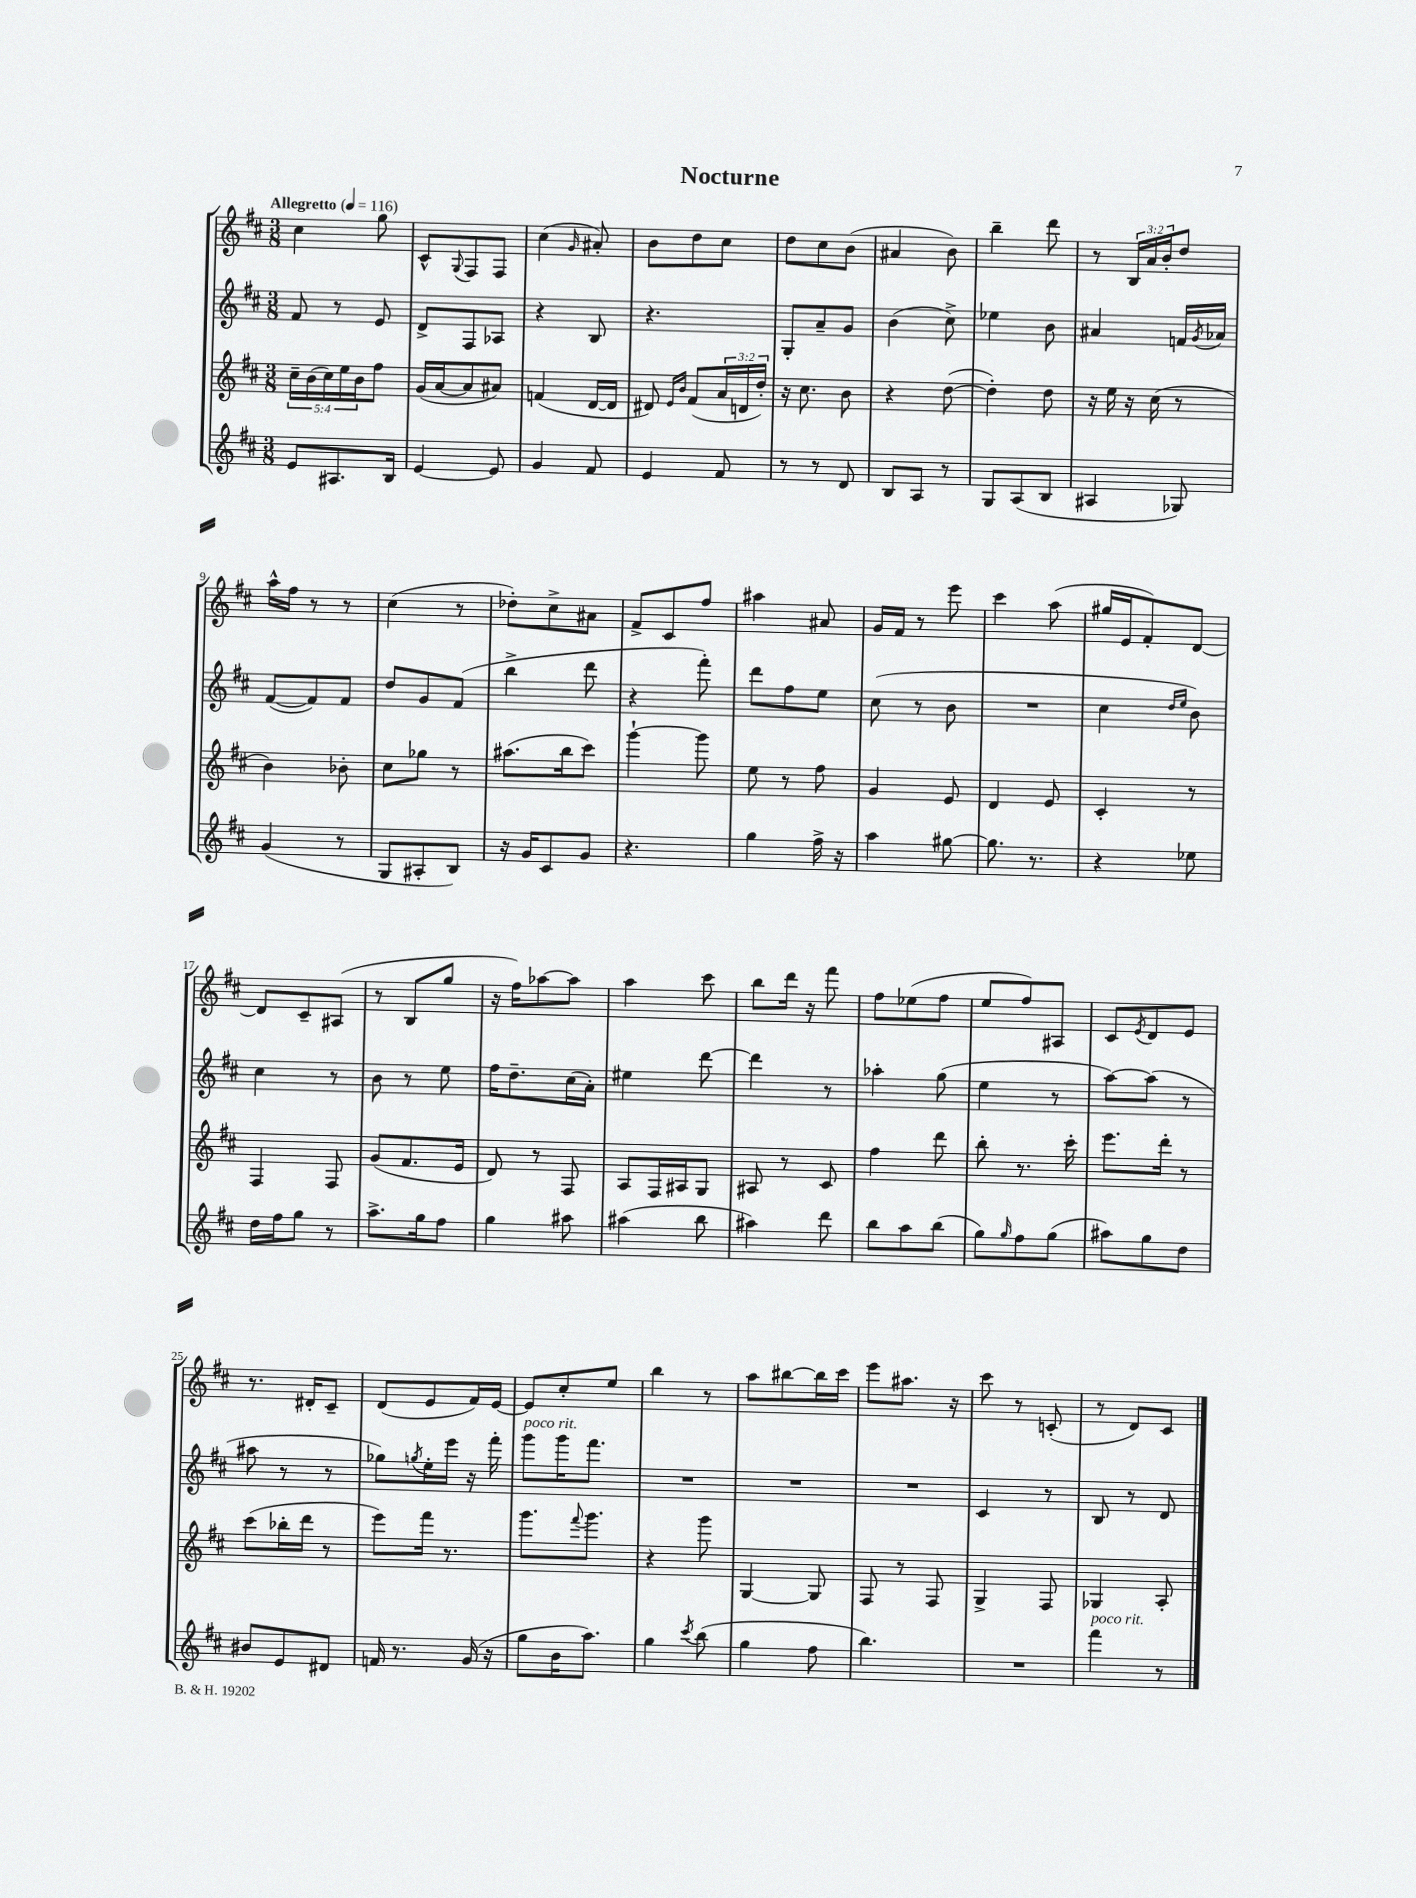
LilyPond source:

\header { title = "Nocturne" }
<<
\new StaffGroup <<
\new Staff = "s0" {
    \clef treble \key d \major \numericTimeSignature \time 3/8 \override Staff.TupletNumber.text = #tuplet-number::calc-fraction-text \tempo "Allegretto" 4 = 116
    cis''4 g''8 |
    cis'8-^ \appoggiatura { g8 } fis8 fis8 |
    cis''4( \grace { g'16 } ais'8-.) |
    b'8 d''8 cis''8 |
    d''8 cis''8 b'8( |
    ais'4 b'8) |
    b''4-- d'''8 |
    r8 \tuplet 3/2 { b16 a'16 b'16-. } d''8 |
    a''16-^ fis''16 r8 r8 |
    cis''4( r8 |
    des''8-.) cis''8-> ais'8 |
    fis'8-> cis'8 fis''8 |
    ais''4 ais'8 |
    g'16 fis'16 r8 e'''8 |
    cis'''4 a''8( |
    gis''16 e'16 fis'8-.) d'8~ |
    d'8 cis'8-- ais8( |
    r8 b8 g''8 |
    r16 fis''16) aes''8~ aes''8 |
    a''4 cis'''8 |
    b''8 d'''16 r16 fis'''8 |
    fis''8 ees''8( fis''8 |
    e''8 fis''8) ais8 |
    cis'8 \acciaccatura { e'8 } d'8 e'8 |
    r8. dis'16-. cis'8-- |
    d'8( e'8 fis'16) e'16~ |
    e'8 cis''8-. e''8 |
    b''4 r8 |
    a''8 bis''8~ bis''16 cis'''16 |
    e'''8 ais''8. r16 |
    cis'''8 r8 c'8-.( |
    r8 d'8) cis'8 \bar "|." |
}
\new Staff = "s1" {
    \clef treble \key d \major \numericTimeSignature \time 3/8
    fis'8 r8 e'8 |
    d'8-> fis8 aes8 |
    r4 b8 |
    r4. |
    g8-. a'8-- g'8 |
    b'4( cis''8->) |
    ees''4 b'8 |
    ais'4 f'16 \acciaccatura { g'8 } aes'16 |
    fis'8~( fis'8) fis'8 |
    d''8 g'8 fis'8( |
    b''4-> d'''8 |
    r4 fis'''8-.) |
    d'''8 fis''8 e''8 |
    cis''8( r8 b'8 |
    R4. |
    cis''4 \grace { d''16 e''16 } b'8) |
    cis''4 r8 |
    b'8 r8 e''8 |
    fis''16 d''8.-- cis''16( a'16-.) |
    eis''4 d'''8~ |
    d'''4 r8 |
    aes''4-. g''8( |
    e''4 r8 |
    a''8~) a''8( r8 |
    ais''8 r8 r8 |
    ges''8) \acciaccatura { g''8 } e''16-. e'''16 r16 fis'''16-. |
    g'''8^\markup { \italic "poco rit." } g'''16 fis'''8. |
    R4. |
    R4. |
    R4. |
    cis'4 r8 |
    b8 r8 d'8 \bar "|." |
}
\new Staff = "s2" {
    \clef treble \key d \major \numericTimeSignature \time 3/8 \override Staff.TupletNumber.text = #tuplet-number::calc-fraction-text
    \tuplet 5/4 { cis''16-- b'16( cis''16) e''16 b'16 } fis''8 |
    g'16( a'16~ a'8 ais'8) |
    f'4( d'16~ d'16 |
    dis'8) \grace { e'16 b'16 } fis'8( \tuplet 3/2 { a'16 d'16 d''16-.) } |
    r16 cis''8. b'8 |
    r4 d''8~( |
    d''4-.) d''8 |
    r16 e''16 r16 cis''16( r8 |
    b'4) bes'8-. |
    cis''8 ges''8 r8 |
    ais''8.( b''16 cis'''8) |
    g'''4~-! g'''8 |
    e''8 r8 fis''8 |
    g'4 e'8 |
    d'4 e'8 |
    cis'4-. r8 |
    fis4 fis8 |
    g'8( fis'8. e'16 |
    d'8) r8 fis8 |
    a8 fis16 ais16 g8 |
    ais8 r8 cis'8 |
    fis''4 d'''8 |
    b''8-. r8. cis'''16-. |
    e'''8. d'''16-. r8 |
    cis'''8( bes''16-. d'''16 r8 |
    e'''8) fis'''16 r8. |
    g'''8. \appoggiatura { fis'''8 } g'''8. |
    r4 g'''8 |
    g4~ g8 |
    fis8 r8 fis8 |
    g4-> fis8 |
    ges4 a8-. \bar "|." |
}
\new Staff = "s3" {
    \clef treble \key d \major \numericTimeSignature \time 3/8
    e'8 ais8. b16 |
    e'4~ e'8 |
    g'4 fis'8 |
    e'4 fis'8 |
    r8 r8 d'8 |
    b8 a8 r8 |
    g8 a8( b8 |
    ais4 ges8) |
    g'4( r8 |
    g8 ais8-. b8) |
    r16 g'16 cis'8 g'8 |
    r4. |
    g''4 fis''16-> r16 |
    a''4 gis''8~ |
    gis''8. r8. |
    r4 ees''8 |
    d''16 fis''16 g''8 r8 |
    a''8.-> g''16 fis''8 |
    g''4 ais''8 |
    ais''4( b''8 |
    ais''4) d'''8 |
    b''8 a''8 b''8( |
    g''8) \grace { g''16 } fis''8 g''8( |
    ais''8) g''8 d''8 |
    bis'8 e'8 dis'8 |
    f'16 r8. g'16( r16 |
    g''8 b'16 a''8.) |
    g''4 \acciaccatura { cis'''8 } b''8( |
    g''4 fis''8 |
    b''4.) |
    R4. |
    fis'''4^\markup { \italic "poco rit." } r8 \bar "|." |
}
>>
>>
